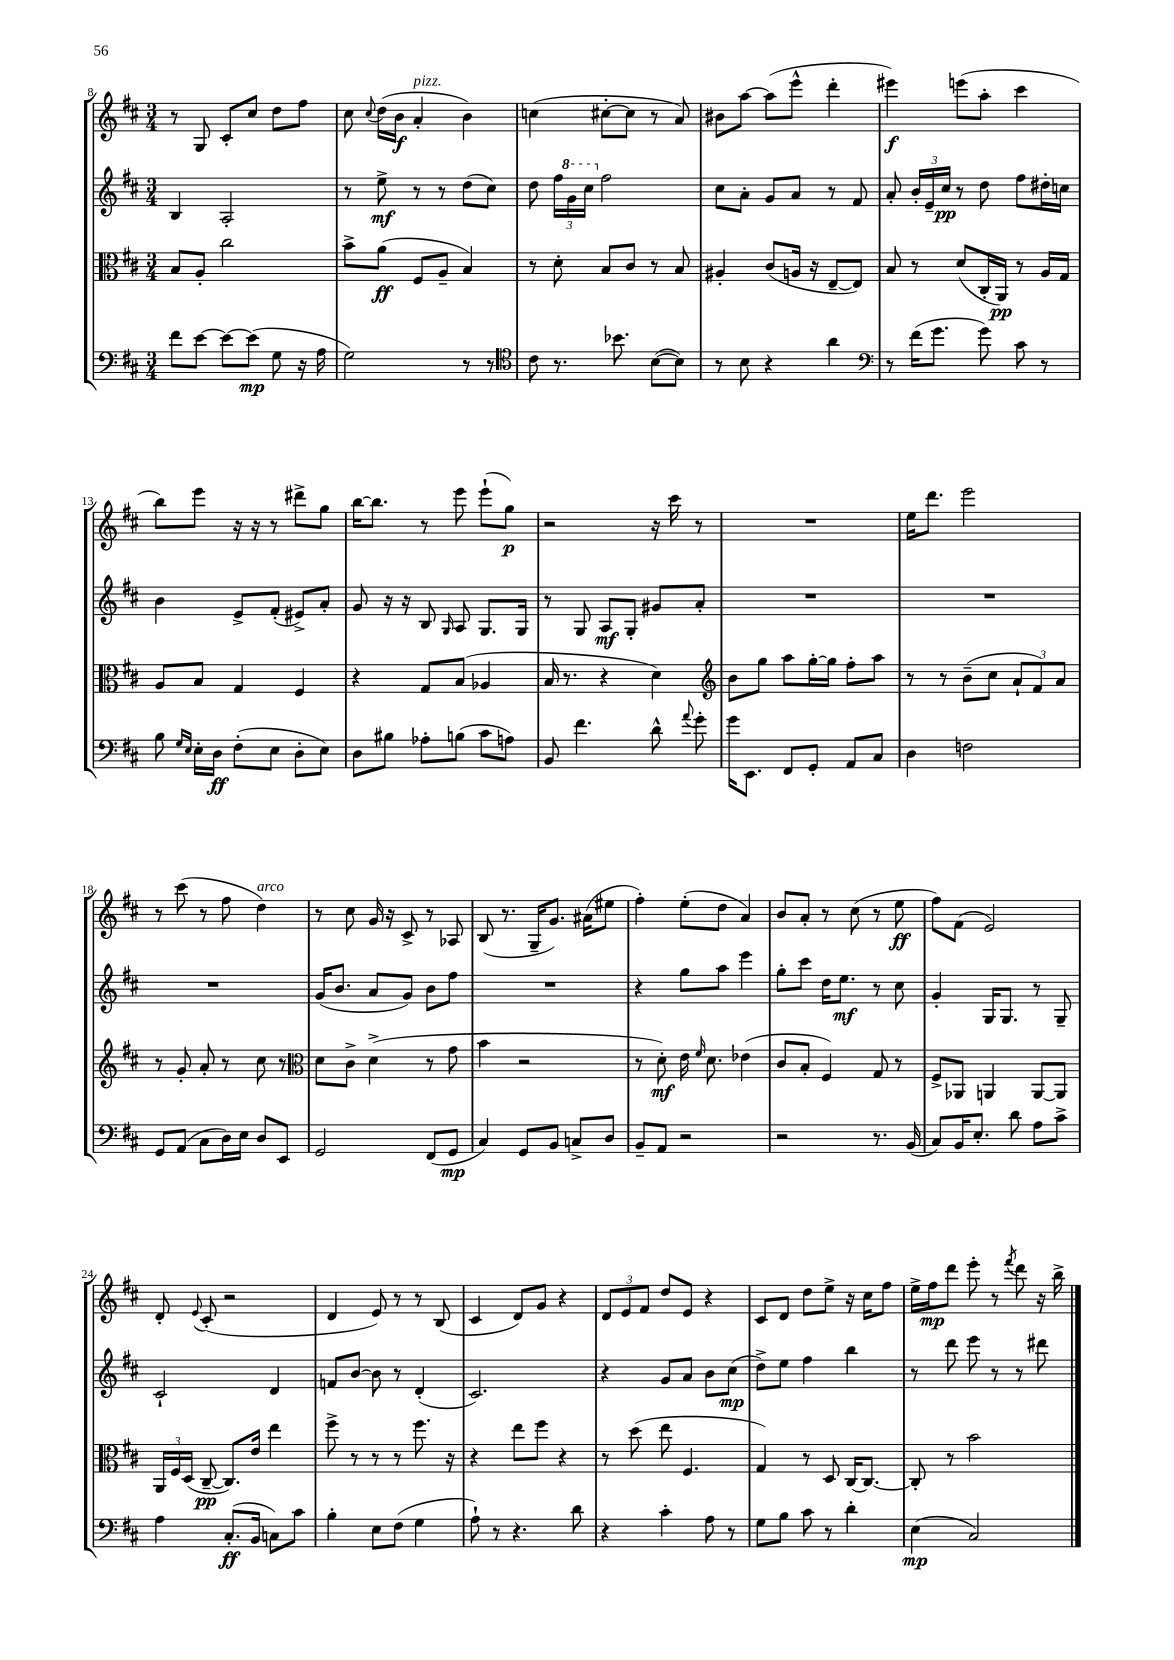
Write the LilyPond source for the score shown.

<<
\new StaffGroup <<
\new Staff = "s0" {
    \clef treble \key d \major \numericTimeSignature \time 3/4
    \autoBeamOff r8 g8 cis'8[-. cis''8] d''8[ fis''8] |
    cis''8 \appoggiatura { cis''8 } d''16[( b'16]\f a'4-.^\markup { \italic "pizz." } b'4) |
    c''4( cis''8[~-. cis''8] r8 a'8) |
    bis'8[ a''8]~ a''8[( e'''8]-^ d'''4-. |
    eis'''4\f) e'''8[( a''8]-. cis'''4 |
    b''8[) e'''8] r16 r16 r8 dis'''8[-> g''8] |
    b''16[~ b''8.] r8 e'''8 e'''8[-!( g''8]\p) |
    r2 r16 cis'''16 r8 |
    R2. |
    e''16[ d'''8.] e'''2 |
    r8 cis'''8( r8 fis''8 d''4^\markup { \italic "arco" }) |
    r8 cis''8 g'16 r16 cis'8-> r8 aes8 |
    b8( r8. g16[-- g'8.]) ais'16[( eis''8] |
    fis''4-.) e''8[-.( d''8] a'4) |
    b'8[ a'8]-. r8 cis''8( r8 e''8\ff |
    fis''8[) fis'8]( e'2) |
    d'8-. \appoggiatura { e'8 } cis'8-.( r2 |
    d'4 e'8) r8 r8 b8( |
    cis'4 d'8[) g'8] r4 |
    \tuplet 3/2 { d'8[ e'8 fis'8] } d''8[ e'8] r4 |
    cis'8[ d'8] d''8[ e''8]-> r16 cis''16[ fis''8] |
    e''16[-> fis''16\mp d'''8] e'''8-. r8 \acciaccatura { fis'''8 } d'''8 r16 b''16-> \bar "|." |
}
\new Staff = "s1" {
    \clef treble \key d \major \numericTimeSignature \time 3/4
    \autoBeamOff b4 a2-. |
    r8 e''8->\mf r8 r8 d''8[( cis''8]) |
    d''8 \tuplet 3/2 { fis''16[ \ottava #1 g''16 cis'''16] \ottava #0 } fis''2 |
    cis''8[ a'8]-. g'8[ a'8] r8 fis'8 |
    a'8-. \tuplet 3/2 { b'16[-. e'16-- cis''16]\pp } r8 d''8 fis''8[ dis''16-. c''16] |
    b'4 e'8[-> fis'8]-.( eis'8[->) a'8]-. |
    g'8 r16 r16 b8 \grace { g16 } a8 g8.[ g16] |
    r8 g8 a8[\mf g8]-. gis'8[ a'8]-. |
    R2. |
    R2. |
    R2. |
    g'16[( b'8.] a'8[ g'8]) b'8[ fis''8] |
    R2. |
    r4 g''8[ a''8] e'''4 |
    g''8[-. cis'''8] d''16[ e''8.]\mf r8 cis''8 |
    g'4-. g16[ g8.] r8 g8-- |
    cis'2-! d'4 |
    f'8[ b'8]~ b'8 r8 d'4-.( |
    cis'2.) |
    r4 g'8[ a'8] b'8[ cis''8]\mp( |
    d''8[->) e''8] fis''4 b''4 |
    r8 d'''8 e'''8 r8 r8 dis'''8 \bar "|." |
}
\new Staff = "s2" {
    \clef alto \key d \major \numericTimeSignature \time 3/4
    \autoBeamOff b8[ a8]-. cis''2 |
    b'8[-> a'8]\ff( fis8[ a8]-- b4) |
    r8 d'8-. b8[ cis'8] r8 b8 |
    ais4-. cis'8[( a16] r16 e8[~-- e8]) |
    b8 r8 d'8[( cis16-. a,16]\pp) r8 a16[ g16] |
    a8[ b8] g4 fis4 |
    r4 g8[ b8]( aes4 |
    b16 r8. r4 d'4) |
    \clef treble b'8[ g''8] a''8[ g''16~-. g''16] fis''8[-. a''8] |
    r8 r8 b'8[--( cis''8] \tuplet 3/2 { a'8[-! fis'8) a'8] } |
    r8 g'8-. a'8-. r8 cis''8 r8 |
    \clef alto d'8[ cis'8]-> d'4->( r8 g'8 |
    b'4 r2 |
    r8 d'8-.\mf) e'16 \grace { fis'16 } d'8. ees'4( |
    cis'8[ b8]-. fis4) g8 r8 |
    fis8[-> aes,8] a,4 a,8[~ a,8] |
    \tuplet 3/2 { a,16[ fis16 d16]( } cis8~--\pp cis8.[) e'16] e''4 |
    fis''8-> r8 r8 r8 fis''8. r16 |
    r4 e''8[ fis''8] r4 |
    r8 d''8( e''8 fis4. |
    g4) r8 d8 cis16[~ cis8.]~ |
    cis8-. r8 b'2 \bar "|." |
}
\new Staff = "s3" {
    \clef bass \key d \major \numericTimeSignature \time 3/4
    \autoBeamOff fis'8[ e'8]~ e'8[~ e'8]\mp( g8 r16 a16 |
    g2) r8 r8 |
    \clef tenor cis'8 r8. bes'8. b8[~( b8]) |
    r8 b8 r4 a'4 |
    \clef bass r8 fis'16[( g'8.] g'8) cis'8 r8 |
    b8 \grace { g16[ e16] } e16[-. d16]\ff fis8[-.( e8] d8[-. e8]) |
    d8[ bis8] aes8[-. b8]( cis'8[ a8]) |
    b,8 fis'4. d'8-^ \appoggiatura { a'8 } g'8-. |
    g'16[ e,8.] fis,8[ g,8]-. a,8[ cis8] |
    d4 f2 |
    g,8[ a,8]( cis8[ d16) e16] d8[ e,8] |
    g,2 fis,8[( g,8]\mp |
    cis4) g,8[ b,8] c8[-> d8] |
    b,8[-- a,8] r2 |
    r2 r8. b,16( |
    cis8[) b,16 e8.]-. d'8 a8[ cis'8]-> |
    a4 cis8.[-.\ff( b,16] c8[) cis'8] |
    b4-. e8[ fis8]( g4 |
    a8-!) r8 r4. d'8 |
    r4 cis'4-. a8 r8 |
    g8[ b8] cis'8 r8 d'4-. |
    e4\mp( cis2) \bar "|." |
}
>>
>>
\layout { \context { \Score currentBarNumber = #8 } }
